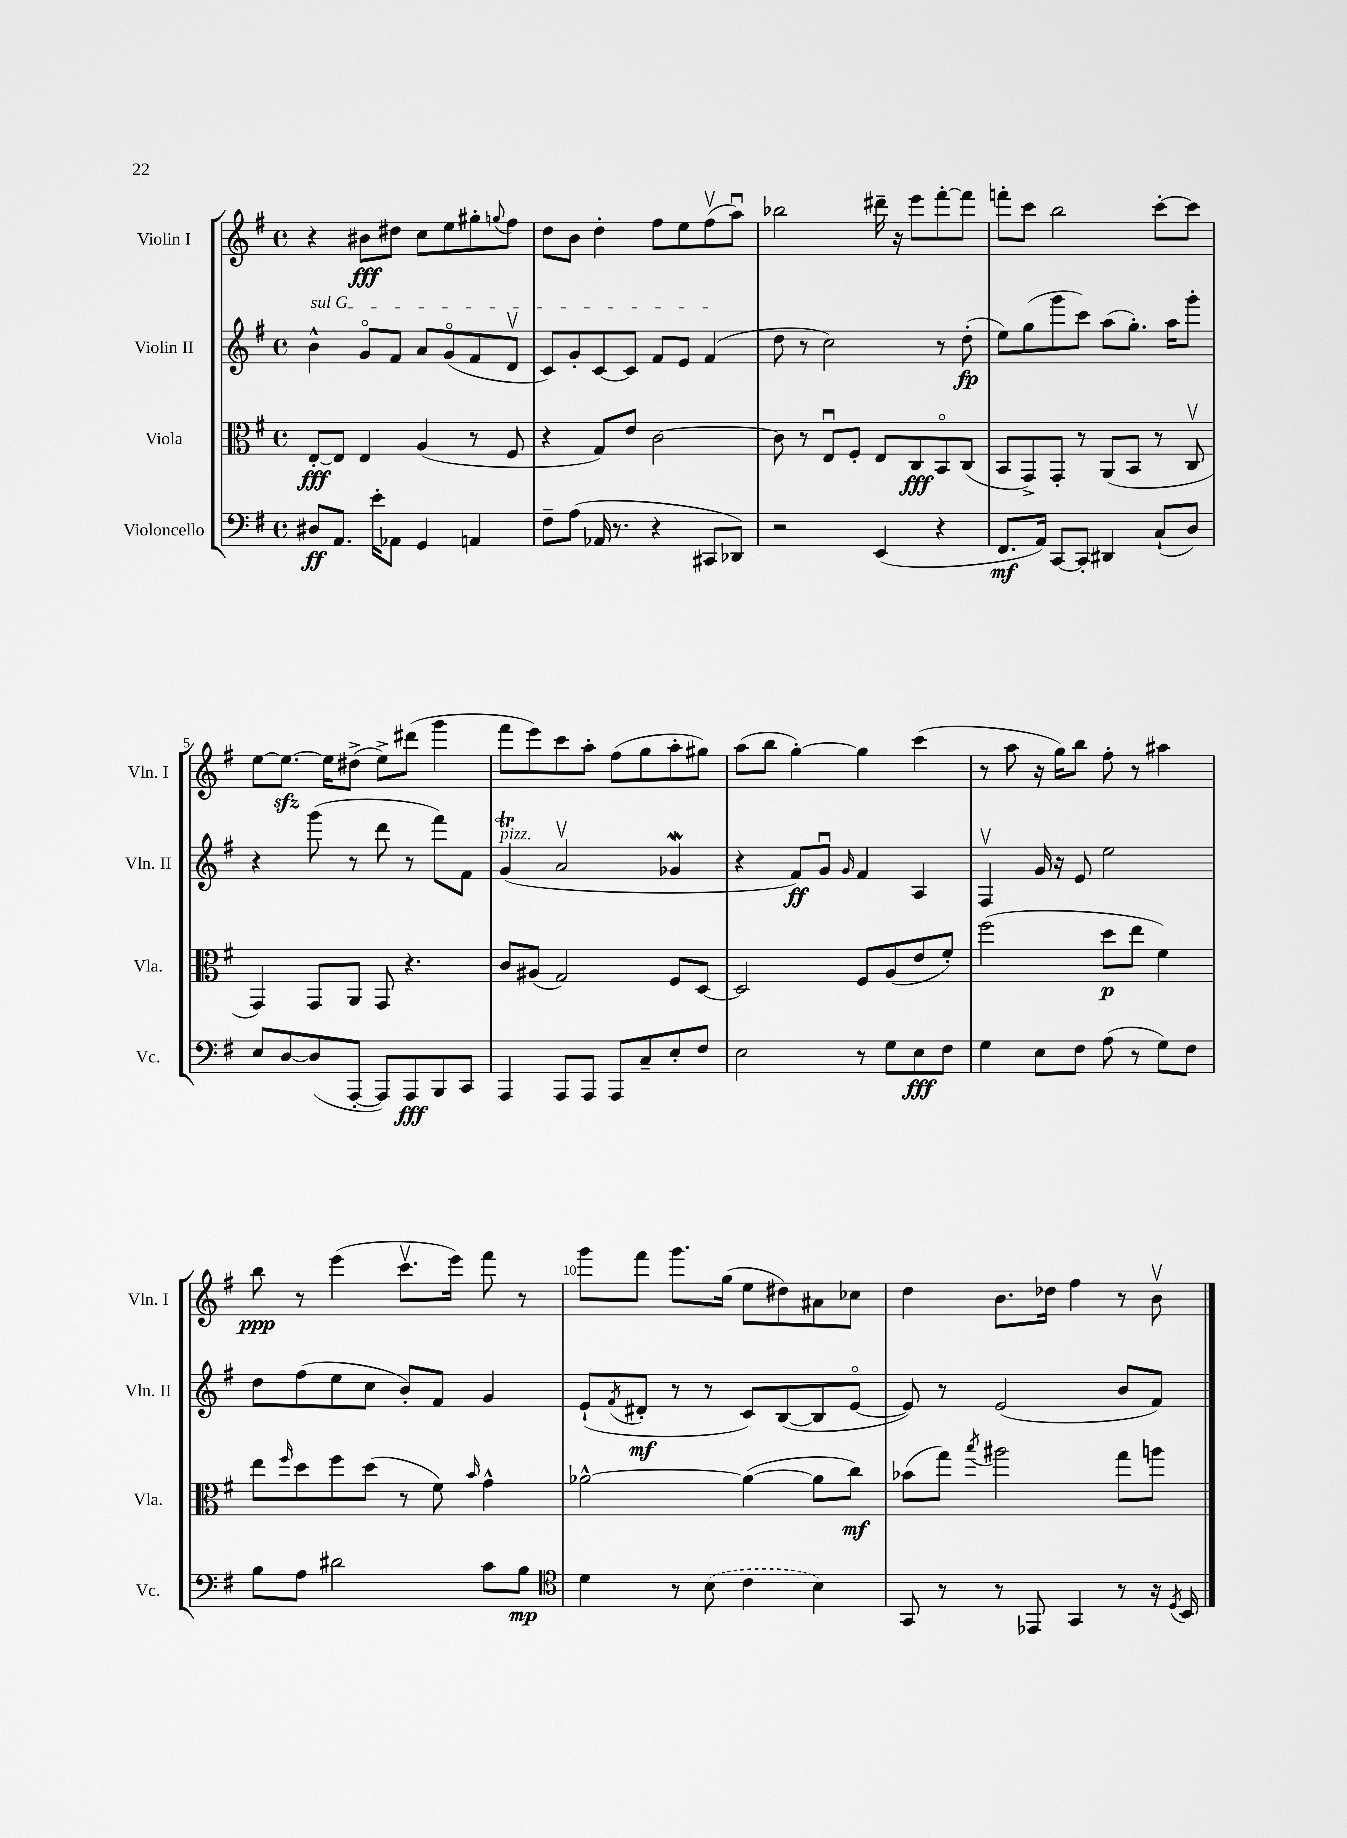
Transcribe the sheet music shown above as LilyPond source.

<<
\new StaffGroup <<
\new Staff = "s0" \with { instrumentName = "Violin I" shortInstrumentName = "Vln. I" } {
    \clef treble \key g \major \defaultTimeSignature \time 4/4
    r4 bis'8\fff dis''8 c''8 e''8 gis''8-. \appoggiatura { g''8 } fis''8 |
    d''8 b'8 d''4-. fis''8 e''8 fis''8\upbow( a''8\downbow) |
    bes''2 dis'''16-- r16 e'''8 fis'''8~-. fis'''8 |
    f'''8-. c'''8 b''2 c'''8~-. c'''8 |
    e''8~ e''8.~\sfz e''16 dis''8->( e''8->) dis'''8( g'''4 |
    fis'''8 e'''8) c'''8 a''8-. fis''8( g''8 a''8-. gis''8) |
    a''8( b''8 g''4~-.) g''4 c'''4( |
    r8 a''8 r16 g''16) b''8 fis''8-. r8 ais''4 |
    b''8\ppp r8 e'''4( c'''8.\upbow e'''16) fis'''8 r8 |
    g'''8 fis'''8 g'''8. g''16( e''8 dis''8) ais'8 ces''8 |
    d''4 b'8. des''16 fis''4 r8 b'8\upbow \bar "|." |
}
\new Staff = "s1" \with { instrumentName = "Violin II" shortInstrumentName = "Vln. II" } {
    \clef treble \key g \major \defaultTimeSignature \time 4/4
    \once \override TextSpanner.bound-details.left.text = \markup { \italic "sul G" } b'4-^\startTextSpan g'8\flageolet fis'8 a'8 g'8\flageolet( fis'8 d'8\upbow |
    c'8) g'8-. c'8~ c'8 fis'8 e'8 fis'4\stopTextSpan( |
    d''8 r8 c''2) r8 d''8-.\fp( |
    e''8) g''8( g'''8 c'''8) a''8( g''8.-.) a''16 g'''8-. |
    r4 g'''8( r8 d'''8 r8 fis'''8) fis'8 |
    g'4\trill^\markup { \italic "pizz." }( a'2\upbow ges'4\mordent |
    r4 fis'8\ff) g'8\downbow \grace { g'16 } fis'4 a4 |
    fis4\upbow g'16 r16 e'8 e''2 |
    d''8 fis''8( e''8 c''8 b'8-.) fis'8 g'4 |
    e'8-!( \acciaccatura { fis'8 } dis'8-.\mf r8 r8 c'8) b8~( b8 e'8~\flageolet |
    e'8) r8 e'2( b'8 fis'8) \bar "|." |
}
\new Staff = "s2" \with { instrumentName = "Viola" shortInstrumentName = "Vla." } {
    \clef alto \key g \major \defaultTimeSignature \time 4/4
    e8~-.\fff e8 e4 a4( r8 fis8 |
    r4 g8) e'8 c'2~ |
    c'8 r8 e8\downbow fis8-. e8 c8\fff b,8\flageolet c8( |
    b,8 g,8->) g,8-. r8 a,8( b,8 r8 c8\upbow |
    g,4) g,8 a,8 g,8 r4. |
    c'8 ais8( g2) fis8 d8~ |
    d2 fis8 a8( e'8 fis'8-.) |
    fis''2( d''8\p e''8 fis'4) |
    e''8 \grace { fis''16 } d''8 fis''8 d''8( r8 fis'8) \grace { b'16 } g'4-^ |
    aes'2~-^ aes'4~( aes'8 c''8\mf) |
    bes'8( g''8) \acciaccatura { b''8 } ais''2 g''8 a''8 \bar "|." |
}
\new Staff = "s3" \with { instrumentName = "Violoncello" shortInstrumentName = "Vc." } {
    \clef bass \key g \major \defaultTimeSignature \time 4/4
    dis8\ff a,8. e'16-. aes,8 g,4 a,4 |
    fis8-- a8( aes,16 r8. r4 cis,8 des,8) |
    r2 e,4( r4 |
    fis,8.\mf a,16) c,8~ c,8-. dis,4 c8-!( d8) |
    e8 d8~ d8( a,,8~-. a,,8) a,,8\fff b,,8 c,8 |
    a,,4 a,,8 a,,8 a,,8 c8-- e8-. fis8 |
    e2 r8 g8 e8\fff fis8 |
    g4 e8 fis8 a8( r8 g8) fis8 |
    b8 a8 dis'2 c'8 b8\mp |
    \clef tenor d'4 r8 \once \slurDashed b8( c'4 b4) |
    g,8 r8 r8 ees,8 g,4 r8 r16 \acciaccatura { d8 } b,16 \bar "|." |
}
>>
>>
\layout { \context { \Score \override BarNumber.break-visibility = ##(#f #t #t) barNumberVisibility = #(every-nth-bar-number-visible 5) } }
